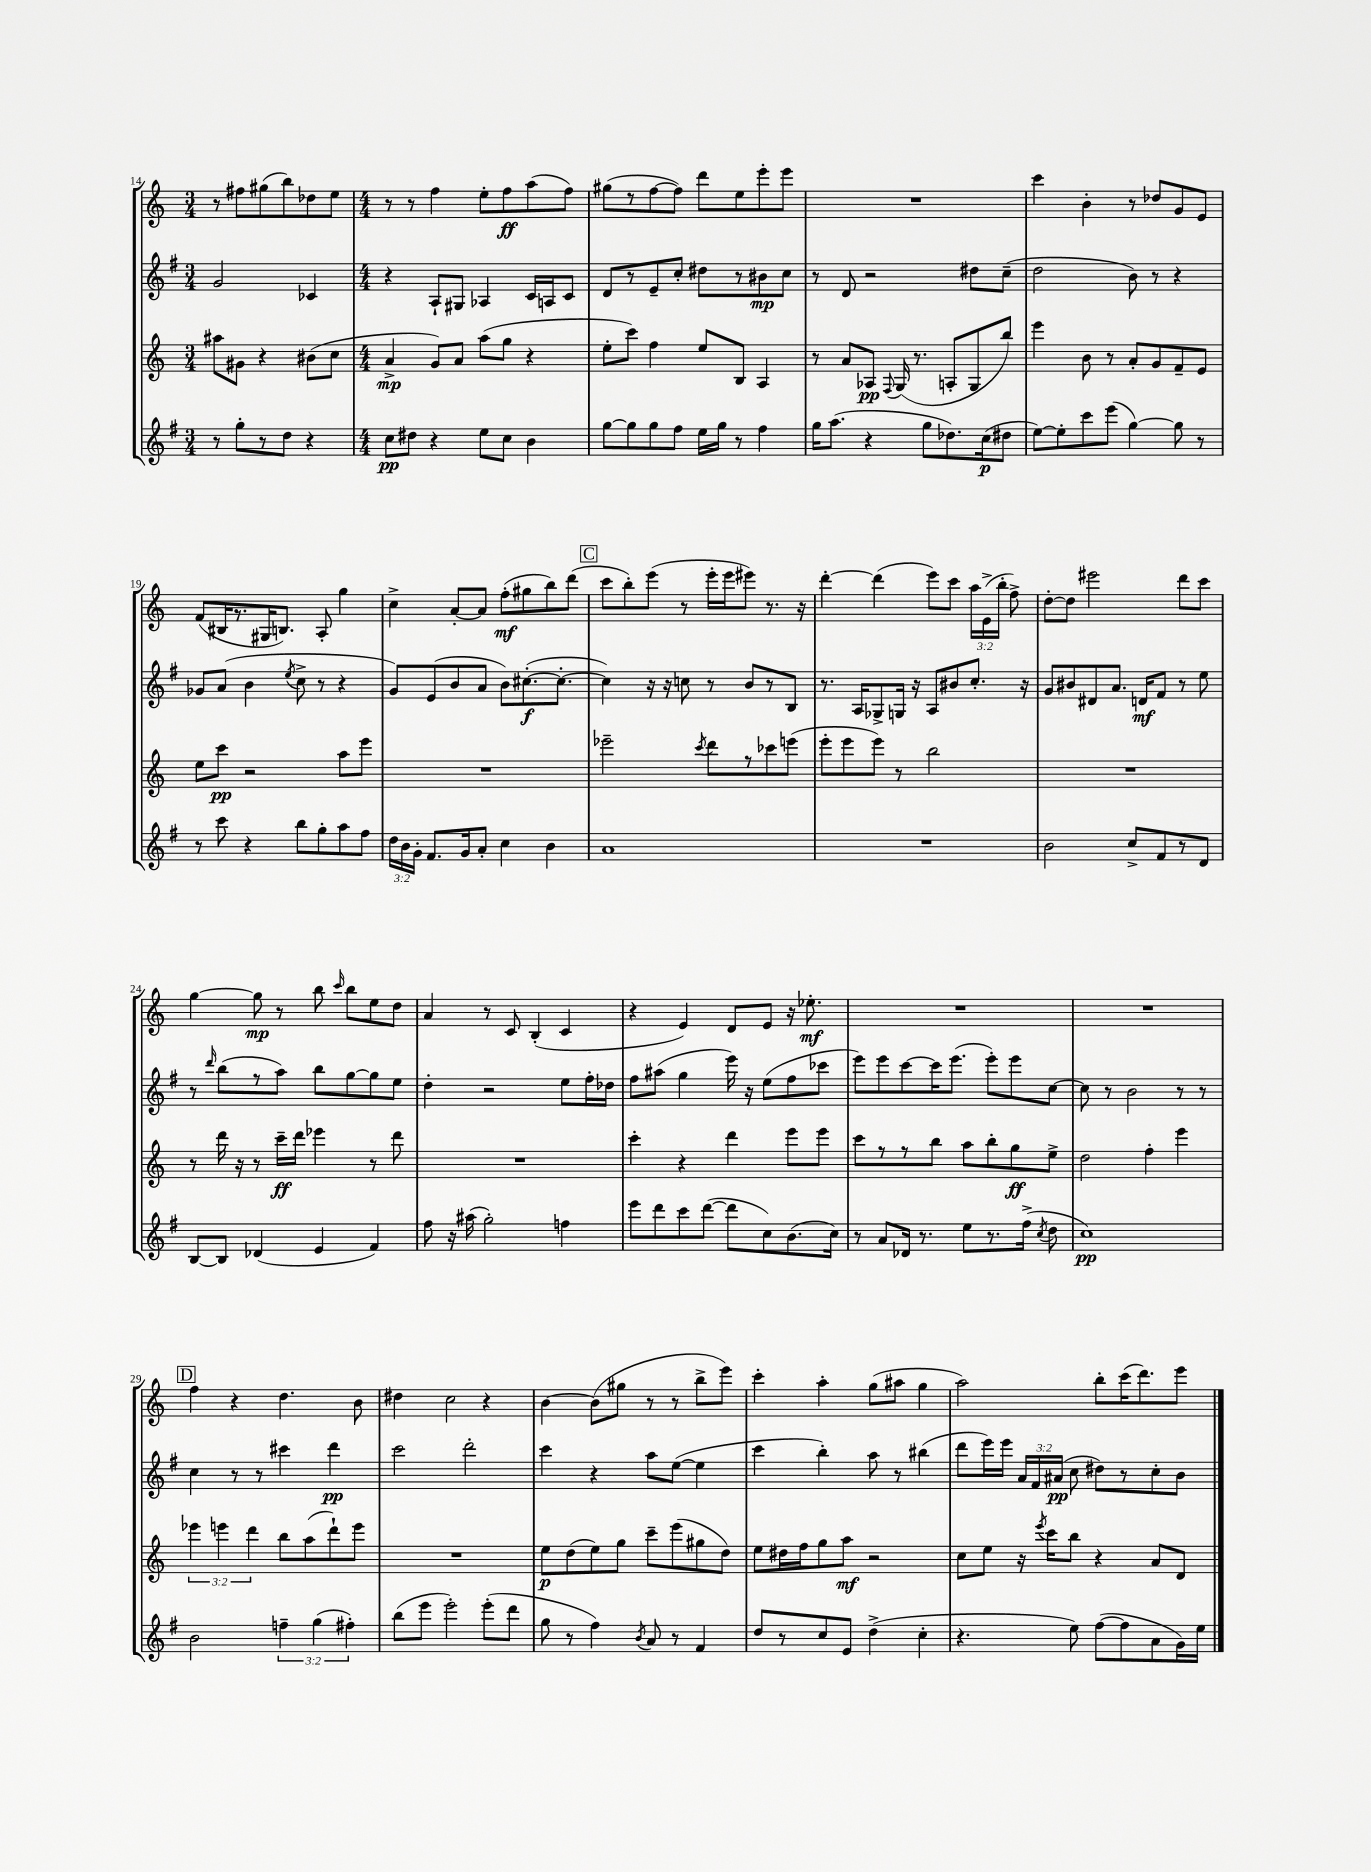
<<
\new StaffGroup <<
\new Staff = "s0" {
    \clef treble \key c \major \numericTimeSignature \time 3/4 \override Staff.TupletNumber.text = #tuplet-number::calc-fraction-text
    \autoBeamOff r8 fis''8[ gis''8( b''8) des''8 e''8] |
    \numericTimeSignature \time 4/4 r8 r8 f''4 e''8[-. f''8\ff a''8( f''8]) |
    gis''8[( r8 f''8~ f''8]) d'''8[ e''8 e'''8-. e'''8] |
    R1 |
    c'''4 b'4-. r8 des''8[ g'8 e'8] |
    f'8[( bis16 r8. gis16 b8.]) a8-. g''4 |
    c''4-> a'8[~-. a'8] f''8[-.\mf( gis''8 b''8) d'''8]( |
    \mark \markup { \box "C" } c'''8[ b''8-.) e'''8]( r8 e'''16[-. e'''16 eis'''8]) r8. r16 |
    d'''4~-. d'''4( e'''8[) c'''8] \tuplet 3/2 { a''16[ e'16->( b''16]-. } f''8->) |
    d''8[~-. d''8] eis'''2 d'''8[ c'''8] |
    g''4~ g''8\mp r8 b''8 \grace { c'''16 } b''8[ e''8 d''8] |
    a'4 r8 c'8 b4-.( c'4 |
    r4 e'4) d'8[ e'8] r16 ees''8.-.\mf |
    R1 |
    R1 |
    \mark \markup { \box "D" } f''4 r4 d''4. b'8 |
    dis''4 c''2 r4 |
    b'4~ b'8[( gis''8] r8 r8 b''8[-> e'''8]) |
    c'''4-. a''4-. g''8[( ais''8] g''4 |
    a''2) b''8[-. c'''16( d'''8.) e'''8] \bar "|." |
}
\new Staff = "s1" {
    \clef treble \key g \major \numericTimeSignature \time 3/4 \override Staff.TupletNumber.text = #tuplet-number::calc-fraction-text
    \autoBeamOff g'2 ces'4 |
    \numericTimeSignature \time 4/4 r4 a8[-! gis8] aes4 c'16[ a16 c'8] |
    d'8[ r8 e'8-- c''8]-. dis''8[ r8 bis'8\mp c''8] |
    r8 d'8 r2 dis''8[ c''8]--( |
    d''2 b'8) r8 r4 |
    ges'8[ a'8]( b'4 \acciaccatura { e''8 } c''8-> r8 r4 |
    g'8[) e'8( b'8 a'8] b'8[) cis''8.~-.\f( cis''8.]~-. |
    \mark \markup { \box "C" } cis''4) r16 r16 c''8 r8 b'8[ r8 b8] |
    r8. a16[ ges8-> g16] r16 a8[ bis'8 c''8.]-. r16 |
    g'8[ bis'8 dis'8 a'8.] d'16[\mf fis'8] r8 e''8 |
    r8 \grace { d'''16 } b''8[( r8 a''8]) b''8[ g''8~ g''8 e''8] |
    d''4-. r2 e''8[ fis''16-. des''16] |
    fis''8[ ais''8]( g''4 e'''16) r16 e''8[( fis''8 ces'''8] |
    e'''8[) e'''8 c'''8~ c'''16 e'''8.]( e'''8[-.) e'''8 c''8]~ |
    c''8 r8 b'2 r8 r8 |
    \mark \markup { \box "D" } c''4 r8 r8 cis'''4 d'''4\pp |
    c'''2 d'''2-. |
    c'''4 r4 a''8[ e''8]~( e''4 |
    c'''4 b''4-.) a''8 r8 bis''4( |
    d'''8[ e'''16) e'''16] \tuplet 3/2 { a'16[ fis'16 ais'16]\pp( } c''8 dis''8[) r8 c''8-. b'8] \bar "|." |
}
\new Staff = "s2" {
    \clef treble \key c \major \numericTimeSignature \time 3/4 \override Staff.TupletNumber.text = #tuplet-number::calc-fraction-text
    \autoBeamOff ais''8[ gis'8] r4 bis'8[( c''8] |
    \numericTimeSignature \time 4/4 a'4->\mp g'8[) a'8] a''8[( g''8] r4 |
    e''8[-. c'''8]) f''4 e''8[ b8] a4 |
    r8 a'8[ aes8]\pp \appoggiatura { f8 } g16( r8. a8[-. g8 b''8]) |
    e'''4 b'8 r8 a'8[-. g'8 f'8-- e'8] |
    e''8[ c'''8]\pp r2 a''8[ e'''8] |
    R1 |
    \mark \markup { \box "C" } ees'''2-- \acciaccatura { c'''8 } d'''8[ r8 ces'''8 e'''8]( |
    e'''8[-. e'''8 e'''8]) r8 b''2 |
    R1 |
    r8 d'''16 r16 r8 c'''16[--\ff d'''16] ees'''4 r8 d'''8 |
    R1 |
    c'''4-. r4 d'''4 e'''8[ e'''8] |
    c'''8[ r8 r8 b''8] a''8[ b''8-. g''8\ff e''8]-> |
    d''2 f''4-. e'''4 |
    \mark \markup { \box "D" } \tuplet 3/2 { ees'''4 e'''4 d'''4 } b''8[ a''8( d'''8-!) e'''8] |
    R1 |
    e''8[\p d''8( e''8) g''8] c'''8[-- e'''8( gis''8 d''8]) |
    e''8[ dis''16 f''16 g''8 a''8]\mf r2 |
    c''8[ e''8] r16 \acciaccatura { e'''8 } c'''16[ b''8] r4 a'8[ d'8] \bar "|." |
}
\new Staff = "s3" {
    \clef treble \key g \major \numericTimeSignature \time 3/4 \override Staff.TupletNumber.text = #tuplet-number::calc-fraction-text
    \autoBeamOff r8 g''8[-. r8 d''8] r4 |
    \numericTimeSignature \time 4/4 c''8[\pp dis''8] r4 e''8[ c''8] b'4 |
    g''8[~ g''8 g''8 fis''8] e''16[ g''16] r8 fis''4 |
    g''16[ a''8.]( r4 g''8[ des''8.) c''16\p( dis''8] |
    e''8[~) e''8-. c'''8 e'''8]( g''4~) g''8 r8 |
    r8 c'''8 r4 b''8[ g''8-. a''8 fis''8] |
    \tuplet 3/2 { d''16[ b'16 g'16]-. } fis'8.[ g'16 a'8]-. c''4 b'4 |
    \mark \markup { \box "C" } a'1 |
    R1 |
    b'2 c''8[-> fis'8 r8 d'8] |
    b8[~ b8] des'4( e'4 fis'4) |
    fis''8 r16 ais''16( g''2-.) f''4 |
    e'''8[ d'''8 c'''8 d'''8]~( d'''8[ c''8) b'8.( c''16]) |
    r8 a'8[ des'16] r8. e''8[ r8. fis''16]->( \acciaccatura { c''8 } d''8 |
    c''1\pp) |
    \mark \markup { \box "D" } b'2 \tuplet 3/2 { f''4-- g''4( fis''4-.) } |
    b''8[( e'''8] e'''2-.) e'''8[-.( d'''8] |
    g''8 r8 fis''4) \acciaccatura { b'8 } a'8 r8 fis'4 |
    d''8[ r8 c''8 e'8] d''4->( c''4-. |
    r4. e''8) fis''8[~( fis''8 a'8 g'16) e''16] \bar "|." |
}
>>
>>
\layout { \context { \Score currentBarNumber = #14 } }
